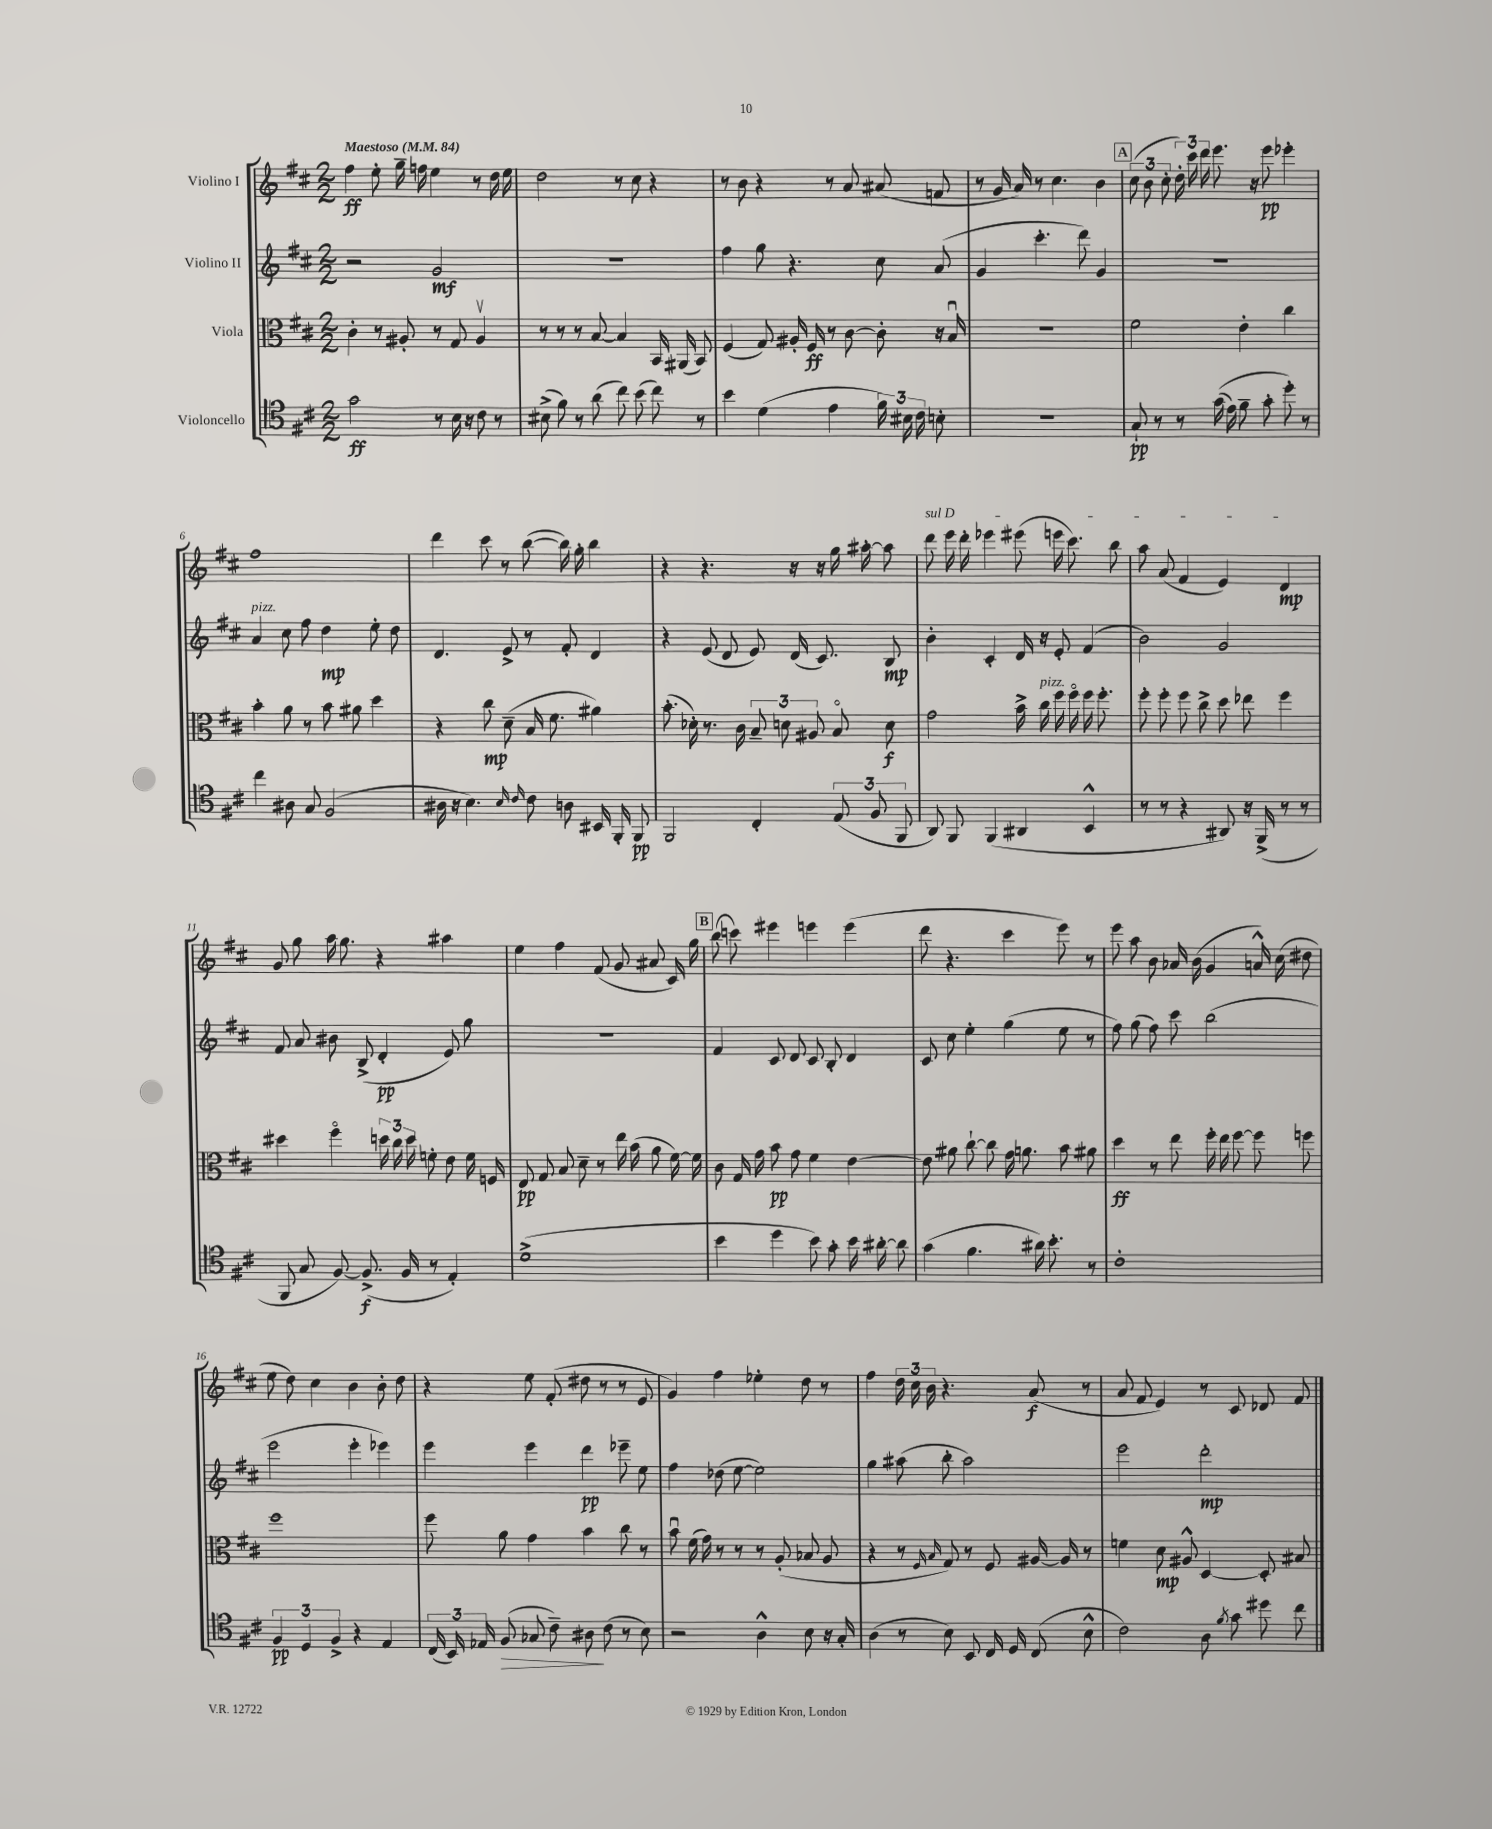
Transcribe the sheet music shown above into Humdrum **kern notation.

**kern	**dynam	**kern	**dynam	**kern	**dynam	**kern	**dynam
*part4	*part4	*part3	*part3	*part2	*part2	*part1	*part1
*staff4	*staff4	*staff3	*staff3	*staff2	*staff2	*staff1	*staff1
*I"Violoncello	*	*I"Viola	*	*I"Violino II	*	*I"Violino I	*
*clefC4	*	*clefC3	*	*clefG2	*	*clefG2	*
*k[f#c#]	*	*k[f#c#]	*	*k[f#c#]	*	*k[f#c#]	*
*M2/2	*	*M2/2	*	*M2/2	*	*M2/2	*
*MM84	*	*MM84	*	*MM84	*	*MM84	*
=1	=1	=1	=1	=1	=1	=1	=1
!	!	!	!	!	!	!LO:TX:a:B:t=Maestoso	!
2g\	ff	4c#'\	.	2r	.	4ff#\	ff
.	.	8r	.	.	.	8ee'\	.
.	.	8A#X'/	.	.	.	16gg~\	.
.	.	.	.	.	.	16ffn\	.
8r	.	8r	.	2g/	mf	4ee\	.
16B\	.	8G/	.	.	.	.	.
16r	.	.	.	.	.	.	.
8c#\	.	4A#v/	.	.	.	8r	.
8r	.	.	.	.	.	16dd\	.
.	.	.	.	.	.	16ee\	.
=2	=2	=2	=2	=2	=2	=2	=2
(8B#X^\	.	8r	.	1r	.	2dd\	.
8f#\)	.	8r	.	.	.	.	.
8r	.	8r	.	.	.	.	.
(8a\	.	[8B/	.	.	.	.	.
8cc#\)	.	4B/]	.	.	.	8r	.
(8b\	.	.	.	.	.	8cc#\	.
8cc#\)	.	16BB/	.	.	.	4r	.
.	.	(16AA#X/	.	.	.	.	.
8r	.	8BB/)	.	.	.	.	.
=3	=3	=3	=3	=3	=3	=3	=3
4b\	.	(4F#/	.	4ff#\	.	8r	.
.	.	.	.	.	.	8b\	.
(4d\	.	8G/)	.	8gg\	.	4r	.
.	.	16A#X'/	.	4.r	.	.	.
.	.	16F#/	ff	.	.	.	.
4e\	.	8r	.	.	.	8r	.
.	.	[8c#\	.	.	.	8a/	.
24f#\)	.	8c#'\]	.	8cc#\	.	(8a#X/	.
24B#X\	.	.	.	.	.	.	.
24c#\	.	.	.	.	.	.	.
8Bn'\	.	16r	.	(8a/	.	8fn/	.
.	.	16Bu/	.	.	.	.	.
=4	=4	=4	=4	=4	=4	=4	=4
1r	.	1r	.	4g/	.	8r	.
.	.	.	.	.	.	16g/	.
.	.	.	.	.	.	16a/)	.
.	.	.	.	4.ccc#'\	.	8r	.
.	.	.	.	.	.	4.cc#\	.
.	.	.	.	8ddd\)	.	.	.
.	.	.	.	4g/	.	4b\	.
!!LO:REH:place=s1:t=A
=5	=5	=5	=5	=5	=5	=5	=5
8G`/	pp	2f#\	.	1r	.	(12cc#\	.
.	.	.	.	.	.	12b\	.
8r	.	.	.	.	.	.	.
.	.	.	.	.	.	12cc#'\	.
8r	.	.	.	.	.	24dd'\)	.
.	.	.	.	.	.	24ccc#\	.
.	.	.	.	.	.	24ddd\	.
((16g\	.	.	.	.	.	8.eee\	.
16e\)	.	.	.	.	.	.	.
8f#~\	.	4e'\	.	.	.	.	.
.	.	.	.	.	.	16r	.
8g'\	.	.	.	.	.	8eee\	pp
8dd'\)	.	4cc#\	.	.	.	4eee-X'\	.
8r	.	.	.	.	.	.	.
!!LO:LB:g=z
=6	=6	=6	=6	=6	=6	=6	=6
!	!	!	!	!LO:TX:a:i:t=pizz.	!	!	!
4cc#\	.	4b'\	.	4a/	.	1ff#	.
8A#X\	.	8a\	.	8cc#\	.	.	.
8G/	.	8r	.	8ff#\	.	.	.
(2F#/	.	8b\	.	4dd\	mp	.	.
.	.	8a#X\	.	.	.	.	.
.	.	4dd\	.	8ee'\	.	.	.
.	.	.	.	8dd\	.	.	.
=7	=7	=7	=7	=7	=7	=7	=7
16A#X\	.	4r	.	4.d/	.	4ddd\	.
16r	.	.	.	.	.	.	.
4.B\)	.	.	.	.	.	.	.
.	.	8cc#\	mp	.	.	8ccc#\	.
.	.	(8d~\	.	8e^/	.	8r	.
16qqB/	.	.	.	.	.	.	.
16qqc#/	.	.	.	.	.	.	.
8c#\	.	16B/	.	8r	.	([8bb\	.
.	.	8.f#\	.	.	.	.	.
8An\	.	.	.	8f#'/	.	16bb\])	.
.	.	.	.	.	.	16gg'\	.
16BB#X/	.	4a#X\)	.	4d/	.	4bb\	.
16FF#'/	.	.	.	.	.	.	.
8FF#/	pp	.	.	.	.	.	.
=8	=8	=8	=8	=8	=8	=8	=8
2FF#/	.	(8.b'\	.	4r	.	4r	.
.	.	16d-X'\)	.	.	.	.	.
.	.	8.r	.	(8e/	.	4.r	.
.	.	.	.	8d/	.	.	.
.	.	16c#\	.	.	.	.	.
4C#'/	.	12B~/	.	8e/)	.	.	.
.	.	12dn\	.	.	.	.	.
.	.	.	.	(16d/	.	16r	.
.	.	12A#X/	.	.	.	.	.
.	.	.	.	8.c#/)	.	16r	.
(12E/	.	8B/	.	.	.	16gg\	.
.	.	.	.	.	.	[16aa#X'\	.
12F#/	.	.	.	.	.	.	.
.	.	8d\	f	8B/	mp	8aa#\]	.
12FF#/	.	.	.	.	.	.	.
=9	=9	=9	=9	=9	=9	=9	=9
!	!	!	!	!	!	!LO:TX:a:i:t=sul D	!
8AA/)	.	2g\	.	4b'\	.	8ddd\	.
8FF#/	.	.	.	.	.	16eee\	.
.	.	.	.	.	.	16ddd'\	.
(4FF#/	.	.	.	4c#'/	.	4eee-X\	.
4AA#X/	.	16b^\	.	16d/	.	(8eee#X\	.
!	!	!LO:TX:a:i:t=pizz.	!	!	!	!	!
.	.	16cc#\	.	16r	.	.	.
.	.	16ff#\	.	8e'/	.	16eeen\	.
.	.	16ff#\	.	.	.	8.ccc#\)	.
4BB^^/	.	16ff#\	.	(4f#/	.	.	.
.	.	8.ff#'\	.	.	.	.	.
.	.	.	.	.	.	8bb\	.
=10	=10	=10	=10	=10	=10	=10	=10
8r	.	8ff#'\	.	2b\)	.	8aa\	.
8r	.	8ff#'\	.	.	.	(8a/	.
4r	.	8ff#\	.	.	.	4f#/	.
.	.	8cc#^\	.	.	.	.	.
8AA#X/)	.	8dd\	.	2g/	.	4e/)	.
16r	.	8ee-X\	.	.	.	.	.
(16FF#^/	.	.	.	.	.	.	.
8r	.	4ff#\	.	.	.	4d/	mp
8r	.	.	.	.	.	.	.
!!LO:LB:g=z
=11	=11	=11	=11	=11	=11	=11	=11
8FF#/	.	4dd#X\	.	8f#/	.	8g/	.
8G/	.	.	.	8a/	.	8gg\	.
[8F#/)	.	4ff#\	.	8b#X\	.	16aa\	.
.	.	.	.	.	.	8.gg\	.
(8.F#^/]	f	.	.	(8B^/	.	.	.
.	.	24ddn\	.	4d'/	pp	4r	.
.	.	24cc#\	.	.	.	.	.
16F#/	.	.	.	.	.	.	.
.	.	24dd\	.	.	.	.	.
8r	.	8fn'\	.	.	.	.	.
4E'/)	.	8e\	.	8e/)	.	4aa#X\	.
.	.	16f\	.	8gg\	.	.	.
.	.	16Fn/	.	.	.	.	.
=12	=12	=12	=12	=12	=12	=12	=12
(1d^	.	8E/	pp	1r	.	4ee\	.
.	.	8G/	.	.	.	.	.
.	.	8B/	.	.	.	4ff#\	.
.	.	8d~\	.	.	.	.	.
.	.	8r	.	.	.	(8f#/	.
.	.	16ee\	.	.	.	8g/	.
.	.	(16b\	.	.	.	.	.
.	.	8a\	.	.	.	8a#X/	.
.	.	[16f#\)	.	.	.	16c#/)	.
.	.	16f#\]	.	.	.	16gg\	.
!!LO:REH:place=s1:t=B
=13	=13	=13	=13	=13	=13	=13	=13
4b\	.	8c#\	.	4f#/	.	(8bb\	.
.	.	16G/	.	.	.	8cccn\)	.
.	.	16g\	.	.	.	.	.
4dd\	.	8b\	pp	8c#/	.	4eee#X\	.
.	.	8g\	.	8d/	.	.	.
8b\)	.	4f#\	.	8c#/	.	4eeen\	.
8g'\	.	.	.	8B'/	.	.	.
16b\	.	[4e\	.	4d/	.	(4eee\	.
[16a#X'\	.	.	.	.	.	.	.
8a#\]	.	.	.	.	.	.	.
=14	=14	=14	=14	=14	=14	=14	=14
(4g\	.	8e\]	.	8c#/	.	8ddd\	.
.	.	8a#X\	.	8cc#\	.	4.r	.
4.f#\	.	[8cc#`\	.	4ee'\	.	.	.
.	.	8cc#\]	.	.	.	.	.
.	.	16g\	.	(4gg\	.	4ccc#\	.
.	.	8.an\	.	.	.	.	.
16a#X\)	.	.	.	.	.	.	.
8.b'\	.	.	.	.	.	.	.
.	.	8b\	.	8ee\	.	8eee\)	.
8r	.	8a#X\	.	8r	.	8r	.
=15	=15	=15	=15	=15	=15	=15	=15
1c#'	.	4dd\	ff	8ff#\)	.	8eee\	.
.	.	.	.	(8gg\	.	8aa\	.
.	.	8r	.	8ff#\)	.	8b\	.
.	.	8ee\	.	8ccc#\	.	16a-X/	.
.	.	.	.	.	.	(16b\	.
.	.	16ff#'\	.	(2bb\	.	4g/	.
.	.	16ee\	.	.	.	.	.
.	.	[8ff#\	.	.	.	.	.
.	.	8ff#\]	.	.	.	16an^^/)	.
.	.	.	.	.	.	(16cc#\	.
.	.	8ffn\	.	.	.	8dd#X\	.
!!LO:LB:g=z
=16	=16	=16	=16	=16	=16	=16	=16
6F#/	pp	1ff#	.	2eee\	.	8ee\	.
.	.	.	.	.	.	8dd\)	.
6D/	.	.	.	.	.	.	.
.	.	.	.	.	.	4cc#\	.
6F#^/	.	.	.	.	.	.	.
4r	.	.	.	4eee'\	.	4b\	.
4E/	.	.	.	4eee-X\)	.	8b'\	.
.	.	.	.	.	.	8dd\	.
=17	=17	=17	=17	=17	=17	=17	=17
(24C#/	.	8ff#\	.	4eee\	.	4r	.
24BB/)	.	.	.	.	.	.	.
24E-X/	.	.	.	.	.	.	.
!	!LO:HP:b	!	!	!	!	!	!
(8F#/	>	8a\	.	.	.	.	.
8G-X/	.	4g\	.	4eee\	.	8ee\	.
8c#~\)	.	.	.	.	.	(8f#'/	.
8A#X\	.	4b\	.	4ddd\	pp	8dd#X\	.
(8c#\	]	.	.	.	.	8r	.
8r	.	8cc#\	.	8eee-X~\	.	8r	.
8B\)	.	8r	.	8ee\	.	8e/	.
=18	=18	=18	=18	=18	=18	=18	=18
2r	.	8bu\	.	4ff#\	.	4g/)	.
.	.	(16f#\	.	.	.	.	.
.	.	16g\)	.	.	.	.	.
.	.	8r	.	(8dd-X\	.	4ff#\	.
.	.	8r	.	[8ee\	.	.	.
4A^^\	.	8r	.	2ee\])	.	4ee-X'\	.
.	.	(8A'/	.	.	.	.	.
8B\	.	8B-X/	.	.	.	8dd\	.
16r	.	8A/	.	.	.	8r	.
16G'/	.	.	.	.	.	.	.
=19	=19	=19	=19	=19	=19	=19	=19
(4A\	.	4r	.	4gg\	.	4ff#\	.
8r	.	8r	.	(8aa#X\	.	24dd\	.
.	.	.	.	.	.	24cc#\	.
.	.	.	.	.	.	24b\	.
.	.	16qqF#/	.	.	.	.	.
.	.	16qqB/	.	.	.	.	.
8B\)	.	8G/)	.	8bb'\	.	4.r	.
8BB/	.	8r	.	2aa#\)	.	.	.
16C#/	.	8F#/	.	.	.	.	.
16D/	.	.	.	.	.	.	.
(8C#/	.	[16A#X/	.	.	.	(8a/	f
.	.	16A#/]	.	.	.	.	.
8B^^\	.	8r	.	.	.	8r	.
=20	=20	=20	=20	=20	=20	=20	=20
2c#\)	.	4fn\	.	2eee\	.	8a/	.
.	.	.	.	.	.	8f#/	.
.	.	8d\	mp	.	.	4e/)	.
.	.	8A#X^^/	.	.	.	.	.
8A\	.	[4D/	.	2ddd'\	mp	8r	.
8qf#/	.	.	.	.	.	.	.
8g\	.	.	.	.	.	8c#/	.
8dd#X\	.	8D'/]	.	.	.	8d-X/	.
8cc#\	.	8B#X/	.	.	.	8f#/	.
==	==	==	==	==	==	==	==
*-	*-	*-	*-	*-	*-	*-	*-
